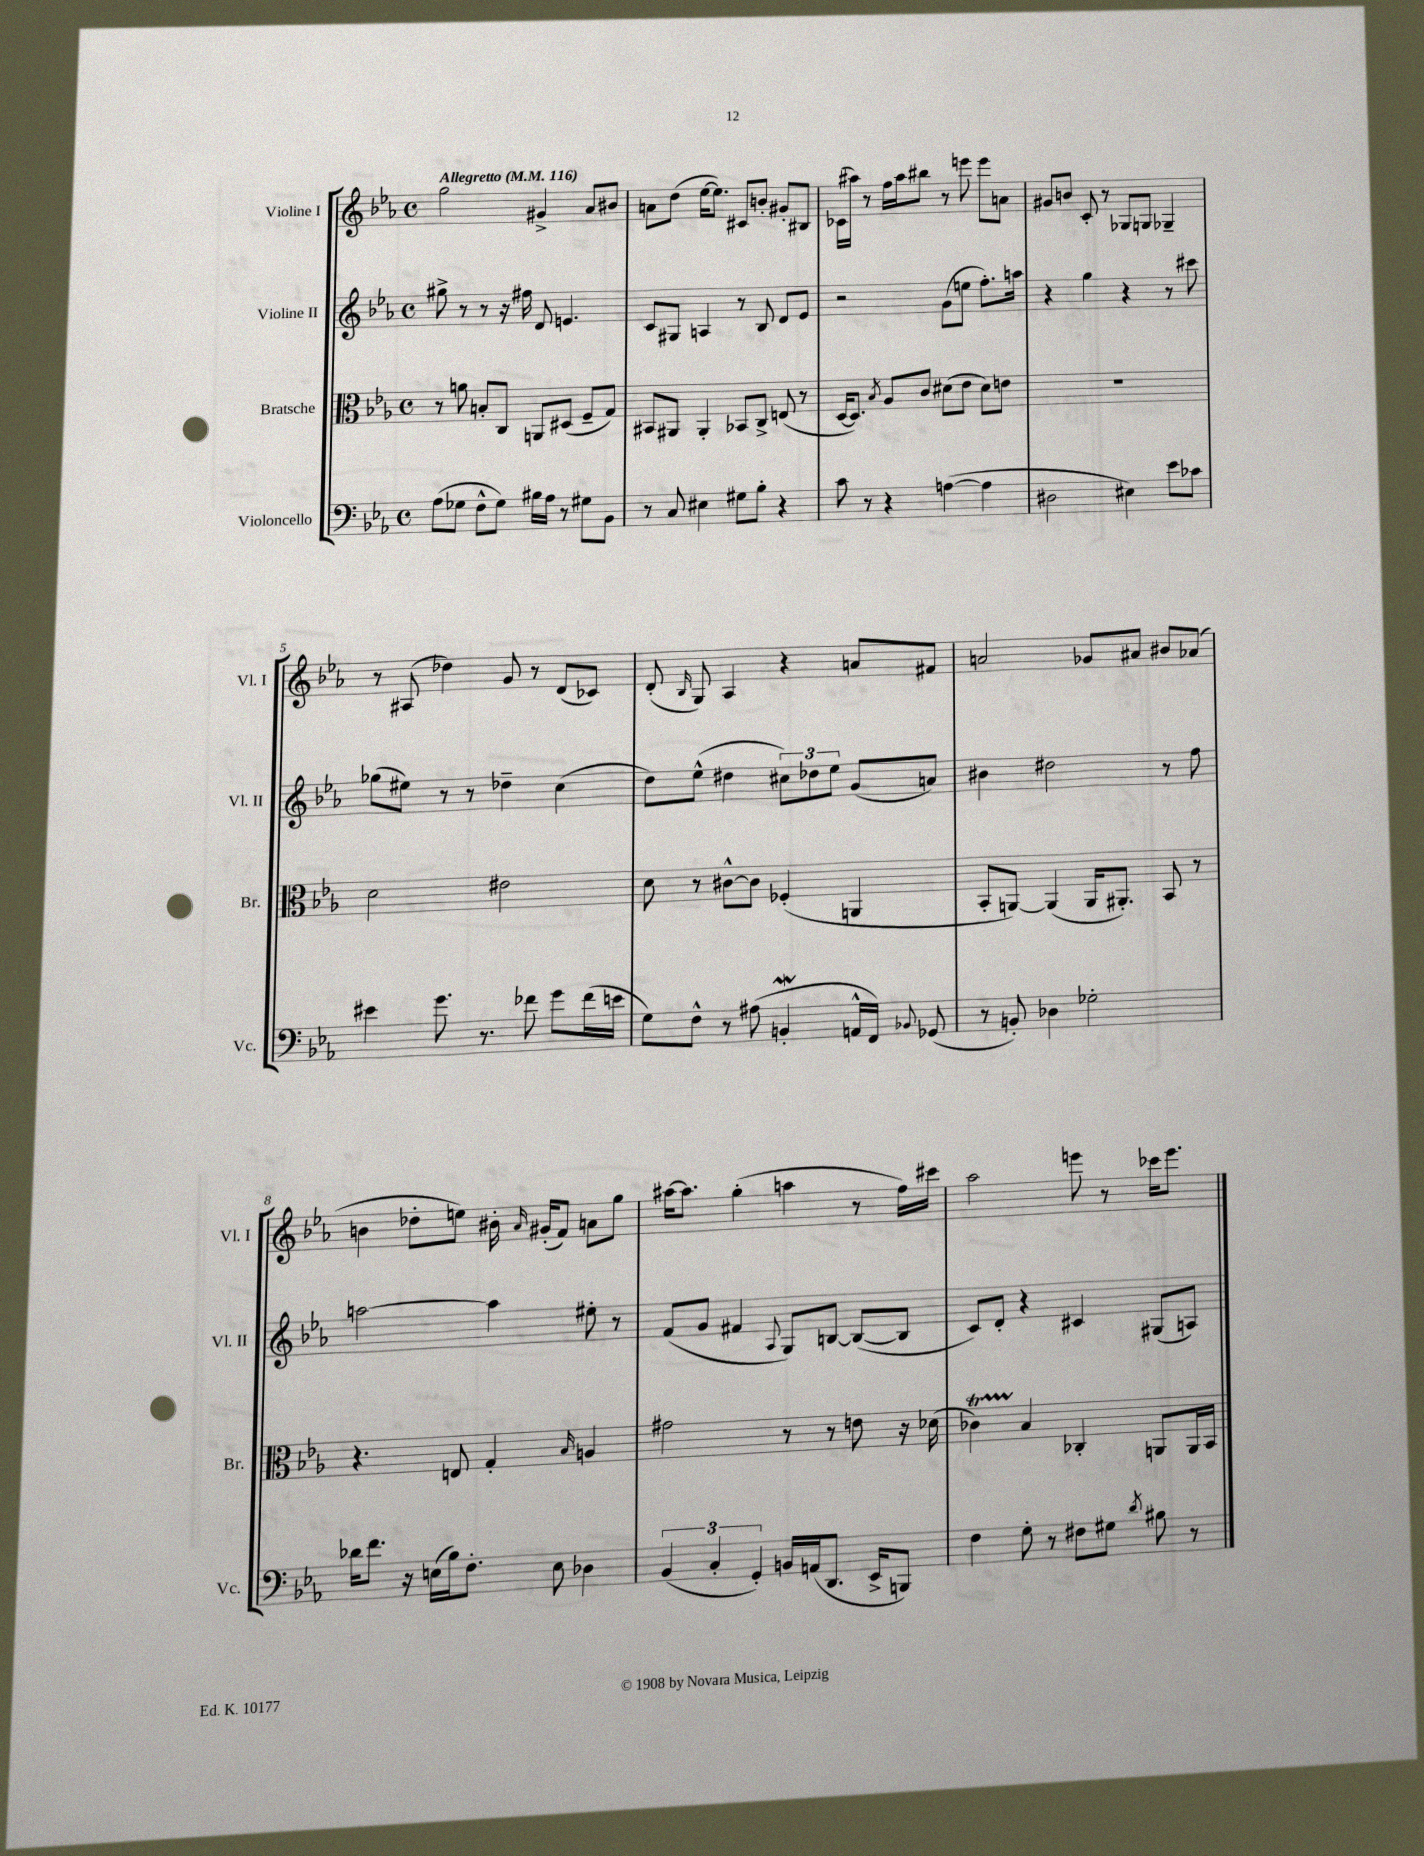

**kern	**kern	**kern	**kern
*part4	*part3	*part2	*part1
*staff4	*staff3	*staff2	*staff1
*I"Violoncello	*I"Bratsche	*I"Violine II	*I"Violine I
*I'Vc.	*I'Br.	*I'Vl. II	*I'Vl. I
*clefF4	*clefC3	*clefG2	*clefG2
*k[b-e-a-]	*k[b-e-a-]	*k[b-e-a-]	*k[b-e-a-]
*M4/4	*M4/4	*M4/4	*M4/4
*met(c)	*met(c)	*met(c)	*met(c)
*MM116	*MM116	*MM116	*MM116
=1	=1	=1	=1
!	!	!	!LO:TX:a:B:t=Allegretto
(8A-\L	8r	8gg#X^\	2gg\
8G-X\J	8an\	8r	.
8F^^\L	8Bn'/L	8r	.
8G-\J)	8C/J	16r	.
.	.	16ff#X\	.
16B#X\LL	8AAn/L	8d/	4g#X^/
16A-\JJ	.	.	.
8r	(8D#X/J	4.en/	.
8G#X\L	8F~/L	.	8a-/L
8BB-\J	8G/J)	.	8b#X/J
=2	=2	=2	=2
8r	8BB#X/L	8c/L	8an\L
8C/	8AA#X/J	8G#X/J	(8dd\J
4E#X\	4AA#'/	4An/	[16ee-\KL
.	.	.	8.ee-\J])
8G#X\L	8BB-X/L	8r	8c#X/L
8B-'\J	8C^/J	8B-/	8bn'/J
4r	(8En/	8d/L	8g#X'/L
.	8r	8e-/J	8B#X/J
=3	=3	=3	=3
8c\	[16D/KL	2r	(16c-X\LL
.	8.D/J])	.	16aa#X\JJ)
8r	.	.	8r
.	8qB-/	.	.
4r	8A-/L	.	16ff\LL
.	.	.	16aa#\J
.	8c/J	.	8bb#X\J
([4An\	(8d#X\L	(8g\L	8r
.	8e-\J	8een\J	8eeen\
4A\]	8d#\L)	8.ff'\L)	8eee\L
.	8en\J	.	8an\J
.	.	16aan\Jk	.
=4	=4	=4	=4
2D#X\	1r	4r	8g#X/L
.	.	.	8bn/J
.	.	4gg\	8c'/
.	.	.	8r
4E#X\)	.	4r	8G-X/L
.	.	.	8Gn/J
8e-\L	.	8r	4G-X~/
8c-X\J	.	8ccc#X\	.
!!LO:LB:g=z
=5	=5	=5	=5
4e#X\	2d\	(8gg-X\L	8r
.	.	8ee#X\J)	(8A#X/
8.g\	.	8r	4dd-X\)
.	.	8r	.
8.r	.	.	.
.	2e#X\	4dd-X~\	8g/
8f-X\	.	.	8r
8g\L	.	(4cc\	(8d/L
(16f-\L	.	.	8c-X/J)
16en\JJ	.	.	.
=6	=6	=6	=6
8G\L)	8d\	8dd\L)	(8d'/
.	.	.	16qqB-/
8F^^\J	8r	(8ee-^^\J	8G/)
8r	[8c#X^^\L	4dd#X\	4A-/
(8A#X\	8c#\J]	.	.
4BBnW'/	(4F-X'/	12cc#X\L)	4r
.	.	12dd-X\	.
.	.	12ee-\J	.
16AAn^^/LL	4AAn/	(8g/L	8an/L
16FF/JJ)	.	.	.
8qqBB-X/	.	.	.
(8GG-X/	.	8an/J)	8f#X/J
=7	=7	=7	=7
8r	8BB-'/L	4b#X\	2an/
8BBn'/)	[8AAn/J)	.	.
4D-X\	(4AA/]	2dd#X\	.
2G-X'\	16AA/KL	.	8g-X/L
.	8.AA#X'/J)	.	.
.	.	.	8a#X/J
.	8BB-/	8r	8b#X/L
.	8r	8ff\	(8a-X/J
!!LO:LB:g=z
=8	=8	=8	=8
16d-X\KL	4.r	[2aan\	4bn\
8.f\J	.	.	.
16r	.	.	8dd-X'\L
(16En\LL	.	.	.
16B-\J)	8En/	.	8een\J)
8.F'\J	.	.	.
.	4G'/	4aa\]	16b#X'\
.	.	.	16qqa-/
.	.	.	(16g#X'/KL
8E\	.	.	8f/J)
.	16qqB-/	.	.
4D-X\	4An/	8ee#X'\	8an\L
.	.	8r	8gg\J
=9	=9	=9	=9
(6BB-/	2g#X\	(8f/L	[16aa#X\KL
.	.	.	8.aa#\J]
.	.	8g/J	.
6C'/	.	.	.
.	.	4f#X/	(4gg'\
6GG'/)	.	.	.
.	.	8qqA-/	.
16BBn/LL	8r	8G/L)	4aan\
(16AAn/J	.	.	.
8.DD/J	8r	[8Bn/J	.
.	8en\	(8B/L_	8r
16EE-^/KL	.	.	.
8BBBn/J)	16r	8B/J]	16ff\LL)
.	(16d-X\	.	16ccc#X\JJ
=10	=10	=10	=10
4F\	4c-XT\)	8c/L)	2aa-\
.	.	8d'/J	.
8G'\	4B-/	4r	.
8r	.	.	.
8F#X\L	4C-X'/	4c#X/	8eeen\
8G#X\J	.	.	8r
8qd/	.	.	.
8B#X\	8AAn/L	(8G#X/L	16ccc-X\KL
.	.	.	8.eee\J
8r	16AA/L	8An/J)	.
.	16BB-/JJ	.	.
==	==	==	==
*-	*-	*-	*-
